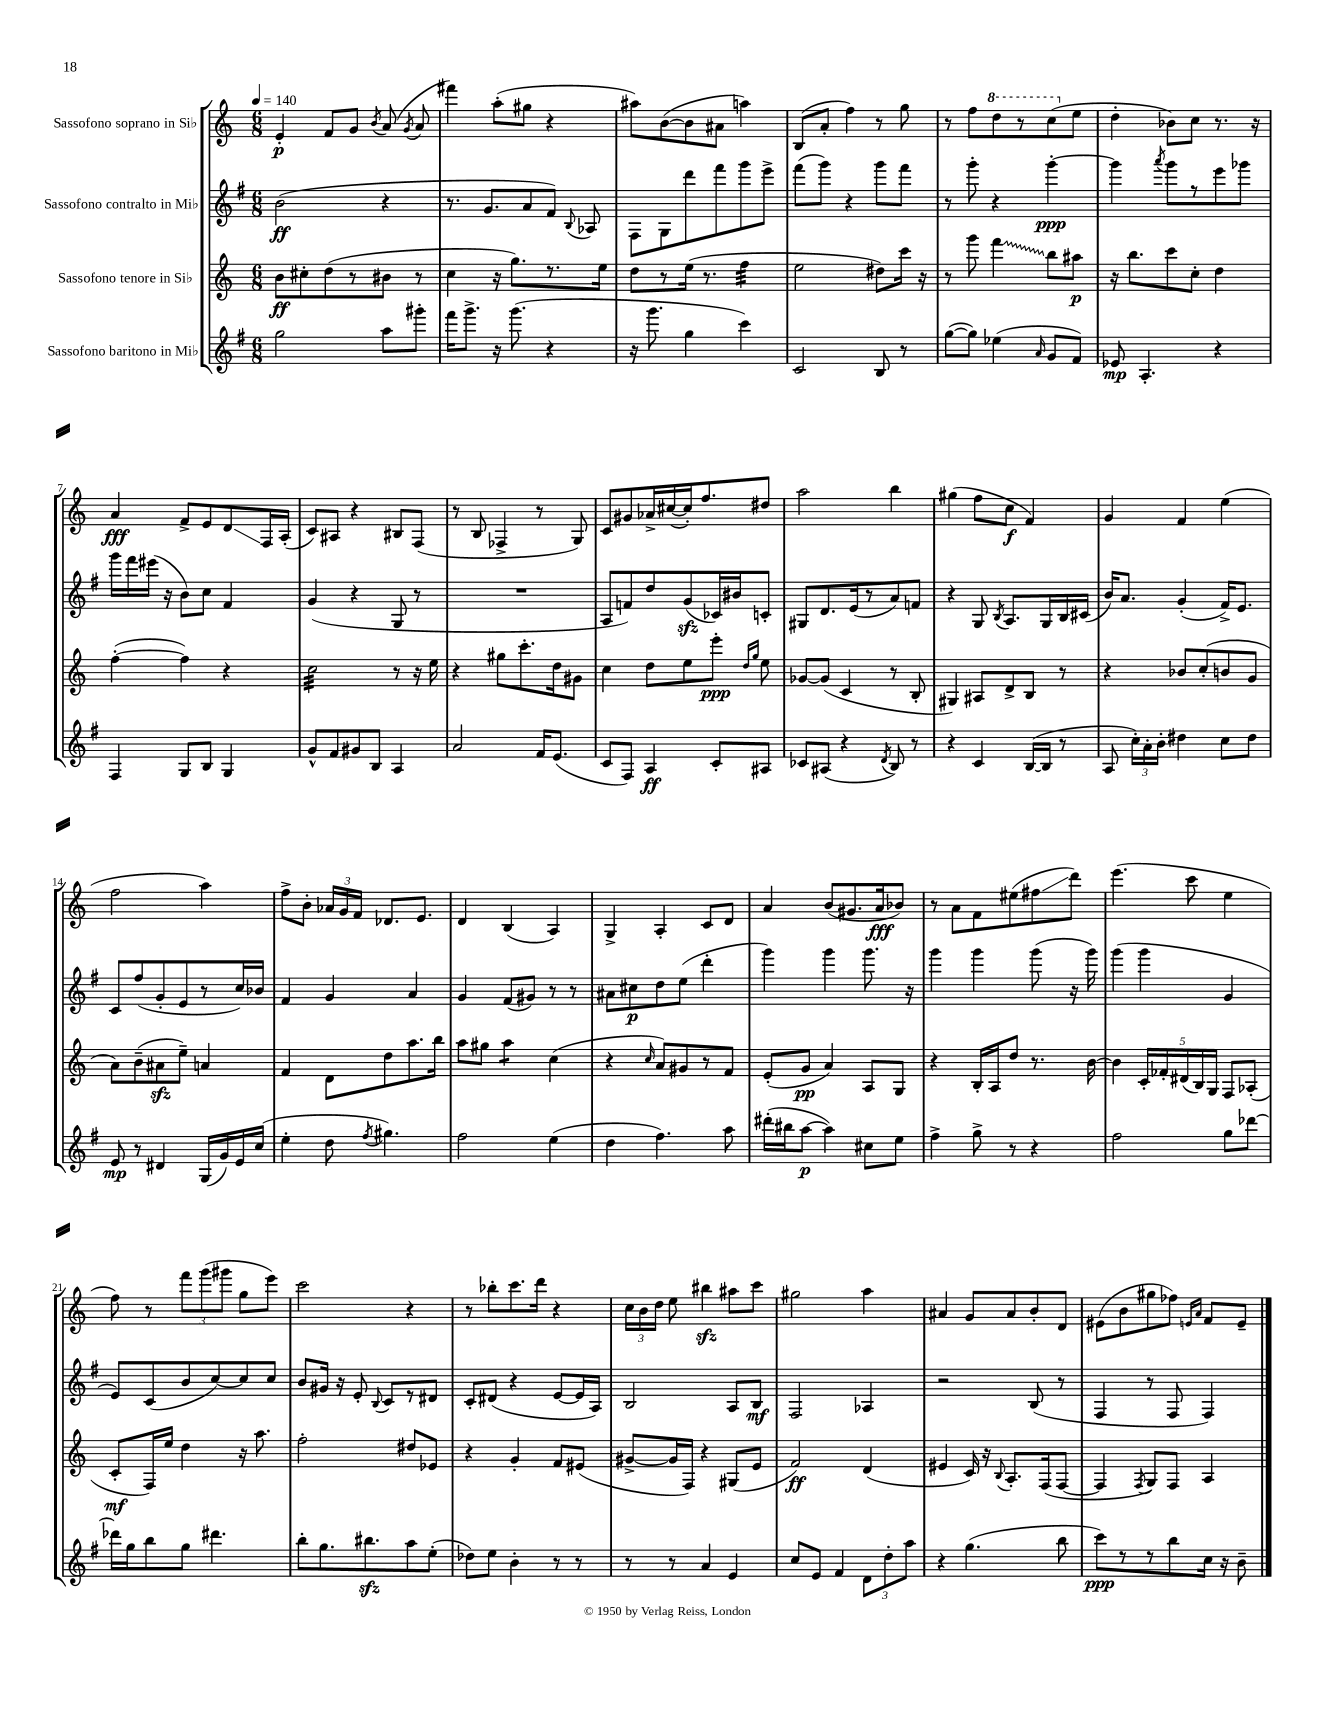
<<
\new StaffGroup <<
\new Staff = "s0" \with { instrumentName = "Sassofono soprano in Sib" } {
    \clef treble \key c \major \numericTimeSignature \time 6/8 \tempo 4 = 140
    \autoBeamOff e'4-.\p f'8[ g'8] \acciaccatura { b'8 } a'8( \acciaccatura { g'8 } a'8 |
    fis'''4) a''8[-.( gis''8] r4 |
    ais''8[) b'8~( b'8 ais'8] a''4) |
    b8[( a'8]-. f''4) r8 g''8 |
    r8 f''8[ \ottava #1 d'''8 r8 c'''8( \ottava #0 e''8] |
    d''4-. bes'8[) c''8] r8. r16 |
    a'4\fff f'8[-> e'8 d'8\glissando f16 a16]-.( |
    c'8[) ais8] r4 bis8[ f8]( |
    r8 b8 fes4-> r8 g8) |
    c'8[ gis'8 aes'16-> cis''16~( cis''16-.) f''8. dis''8] |
    a''2 b''4 |
    gis''4( f''8[ c''8]\f f'4) |
    g'4 f'4 e''4( |
    f''2 a''4) |
    f''8[-> b'8]-. \tuplet 3/2 { aes'16[ g'16 f'16] } des'8.[ e'8.] |
    d'4 b4( a4) |
    g4-> a4-. c'8[ d'8] |
    a'4 b'8[( gis'8. a'16\fff bes'8]) |
    r8 a'8[ f'8 eis''8( fis''8\glissando d'''8]) |
    e'''4.( c'''8 e''4 |
    f''8) r8 \tuplet 3/2 { f'''8[ g'''8( gis'''8] } g''8[ e'''8]) |
    c'''2 r4 |
    r8 bes''8[-. c'''8. d'''16] r4 |
    \tuplet 3/2 { c''16[ b'16 d''16] } e''8 bis''4\sfz ais''8[ c'''8] |
    gis''2 a''4 |
    ais'4 g'8[ ais'8 b'8-. d'8] |
    eis'8[( b'8 gis''8 fes''8]) \grace { e'16[ a'16] } f'8[ e'8]-- \bar "|." |
}
\new Staff = "s1" \with { instrumentName = "Sassofono contralto in Mib" } {
    \clef treble \key g \major \numericTimeSignature \time 6/8
    \autoBeamOff b'2\ff( r4 |
    r8. g'8.[ a'8 fis'8]) \appoggiatura { b8 } aes8 |
    fis8[ g8 d'''8 fis'''8 g'''8 e'''8]-> |
    fis'''8[( g'''8]) r4 g'''8[ fis'''8] |
    r8 g'''8-. r4 g'''4~-.\ppp |
    g'''4 \acciaccatura { a'''8 } g'''8[ r8 e'''8 ges'''8] |
    g'''16[ fis'''16 eis'''16]( r16 b'8[) c''8] fis'4 |
    g'4( r4 g8 r8 |
    R2. |
    a8[ f'8) d''8 g'8\sfz( ces'16) bis'16 c'8]-. |
    gis8[ d'8. e'16( r8 a'8) f'8] |
    r4 g8 \acciaccatura { b8 } a8.[ g16 b16 cis'16]( |
    b'16[) a'8.] g'4-.( fis'16[->) e'8.] |
    c'8[ fis''8( g'8-. e'8 r8 c''16) bes'16] |
    fis'4 g'4 a'4 |
    g'4 fis'8[( gis'8]) r8 r8 |
    ais'8[ cis''8\p d''8 e''8]( d'''4-. |
    g'''4) g'''4 g'''8. r16 |
    g'''4 g'''4 g'''8( r16 g'''16) |
    g'''4( g'''4 g'4 |
    e'8[) c'8( b'8 c''8~) c''8 c''8] |
    b'8[ gis'16] r16 e'8-. \appoggiatura { b8 } c'8[ r8 dis'8] |
    c'8[-. dis'8]( r4 e'8[~ e'16 a16]) |
    b2 a8[ b8]\mf |
    fis2 aes4 |
    r2 b8( r8 |
    fis4 r8 fis8 fis4) \bar "|." |
}
\new Staff = "s2" \with { instrumentName = "Sassofono tenore in Sib" } {
    \clef treble \key c \major \numericTimeSignature \time 6/8
    \autoBeamOff b'8[\ff cis''8-. d''8( r8 bis'8] r8 |
    c''4 r16 g''8.[) r8. e''16] |
    d''8[ r8 e''16]( r8. f''4:32 |
    e''2 dis''8[) c'''16] r16 |
    r8 g'''8 \once \override Glissando.style = #'zigzag f'''4\glissando b''8[ ais''8]\p |
    r16 b''8.[ c'''8 c''8]-. d''4 |
    f''4~-.( f''4) r4 |
    c''2:32 r8 r16 e''16 |
    r4 gis''8[ c'''8.-. d''16 gis'8] |
    c''4 d''8[ e''8 e'''8]-.\ppp \grace { d''16[ g''16] } e''8 |
    ges'8[~ ges'8]( c'4 r8 b8-. |
    gis4) ais8[ d'8-> b8] r8 |
    r4 bes'8[ c''8-.( b'8 g'8] |
    a'8[) b'8--( ais'8\sfz e''8]--) a'4 |
    f'4 d'8[ d''8 a''8. b''16] |
    a''8[ gis''8] a''4:8 c''4( |
    r4 \grace { c''16 } a'8[) gis'8 r8 f'8] |
    e'8[-.( g'8]\pp a'4) a8[ g8] |
    r4 b16[-. a16 d''8] r8. b'16~ |
    b'4 \tuplet 5/4 { c'16[-. fes'16-. dis'16( b16) g16] } f8[ aes8]-.( |
    c'8[-.\mf f16) e''16] d''4 r16 a''8. |
    f''2-. dis''8[ ees'8] |
    r4 g'4-. f'8[ eis'8]( |
    gis'8[~-> gis'16 f16]) r4 gis8[( e'8] |
    f'2\ff) d'4( |
    eis'4 c'16) r16 \appoggiatura { b8 } a8.[-. f16( f8]~ |
    f4 \acciaccatura { f8 } g8[) f8] a4 \bar "|." |
}
\new Staff = "s3" \with { instrumentName = "Sassofono baritono in Mib" } {
    \clef treble \key g \major \numericTimeSignature \time 6/8
    \autoBeamOff g''2 a''8[ gis'''8]-. |
    fis'''16[ g'''8.]-> r16 g'''8.( r4 |
    r16 g'''8. g''4 c'''4) |
    c'2 b8 r8 |
    g''8[~( g''8]) ees''4( \grace { a'16 } g'8[ fis'8]) |
    ees'8\mp a4.-. r4 |
    fis4 g8[ b8] g4 |
    g'8[-^ fis'8 gis'8 b8] a4 |
    a'2 fis'16[ e'8.]( |
    c'8[ fis8]) a4\ff c'8[-. ais8] |
    ces'8[ ais8]( r4 \acciaccatura { d'8 } b8) r8 |
    r4 c'4 b16[~( b16] r8 |
    a8 \tuplet 3/2 { c''16[-.) a'16-. b'16]-. } dis''4 c''8[ dis''8] |
    e'8\mp r8 dis'4 g16[( g'16) e'16 c''16]( |
    e''4-. d''8 \acciaccatura { fis''8 } gis''4.) |
    fis''2 e''4( |
    d''4 fis''4.) a''8 |
    dis'''16[-.( bis''16 a''8]~\p a''4) cis''8[ e''8] |
    fis''4-> g''8-> r8 r4 |
    fis''2 g''8[ des'''8]~ |
    des'''16[ g''16 b''8 g''8] dis'''4. |
    b''8[-. g''8. bis''8.\sfz a''8 e''8]-.( |
    des''8[) e''8] b'4-. r8 r8 |
    r8 r8 a'4 e'4 |
    c''8[ e'8] fis'4 \tuplet 3/2 { d'8[ d''8-. a''8] } |
    r4 g''4.( b''8 |
    c'''8[\ppp) r8 r8 b''8 c''16] r16 b'8-- \bar "|." |
}
>>
>>
